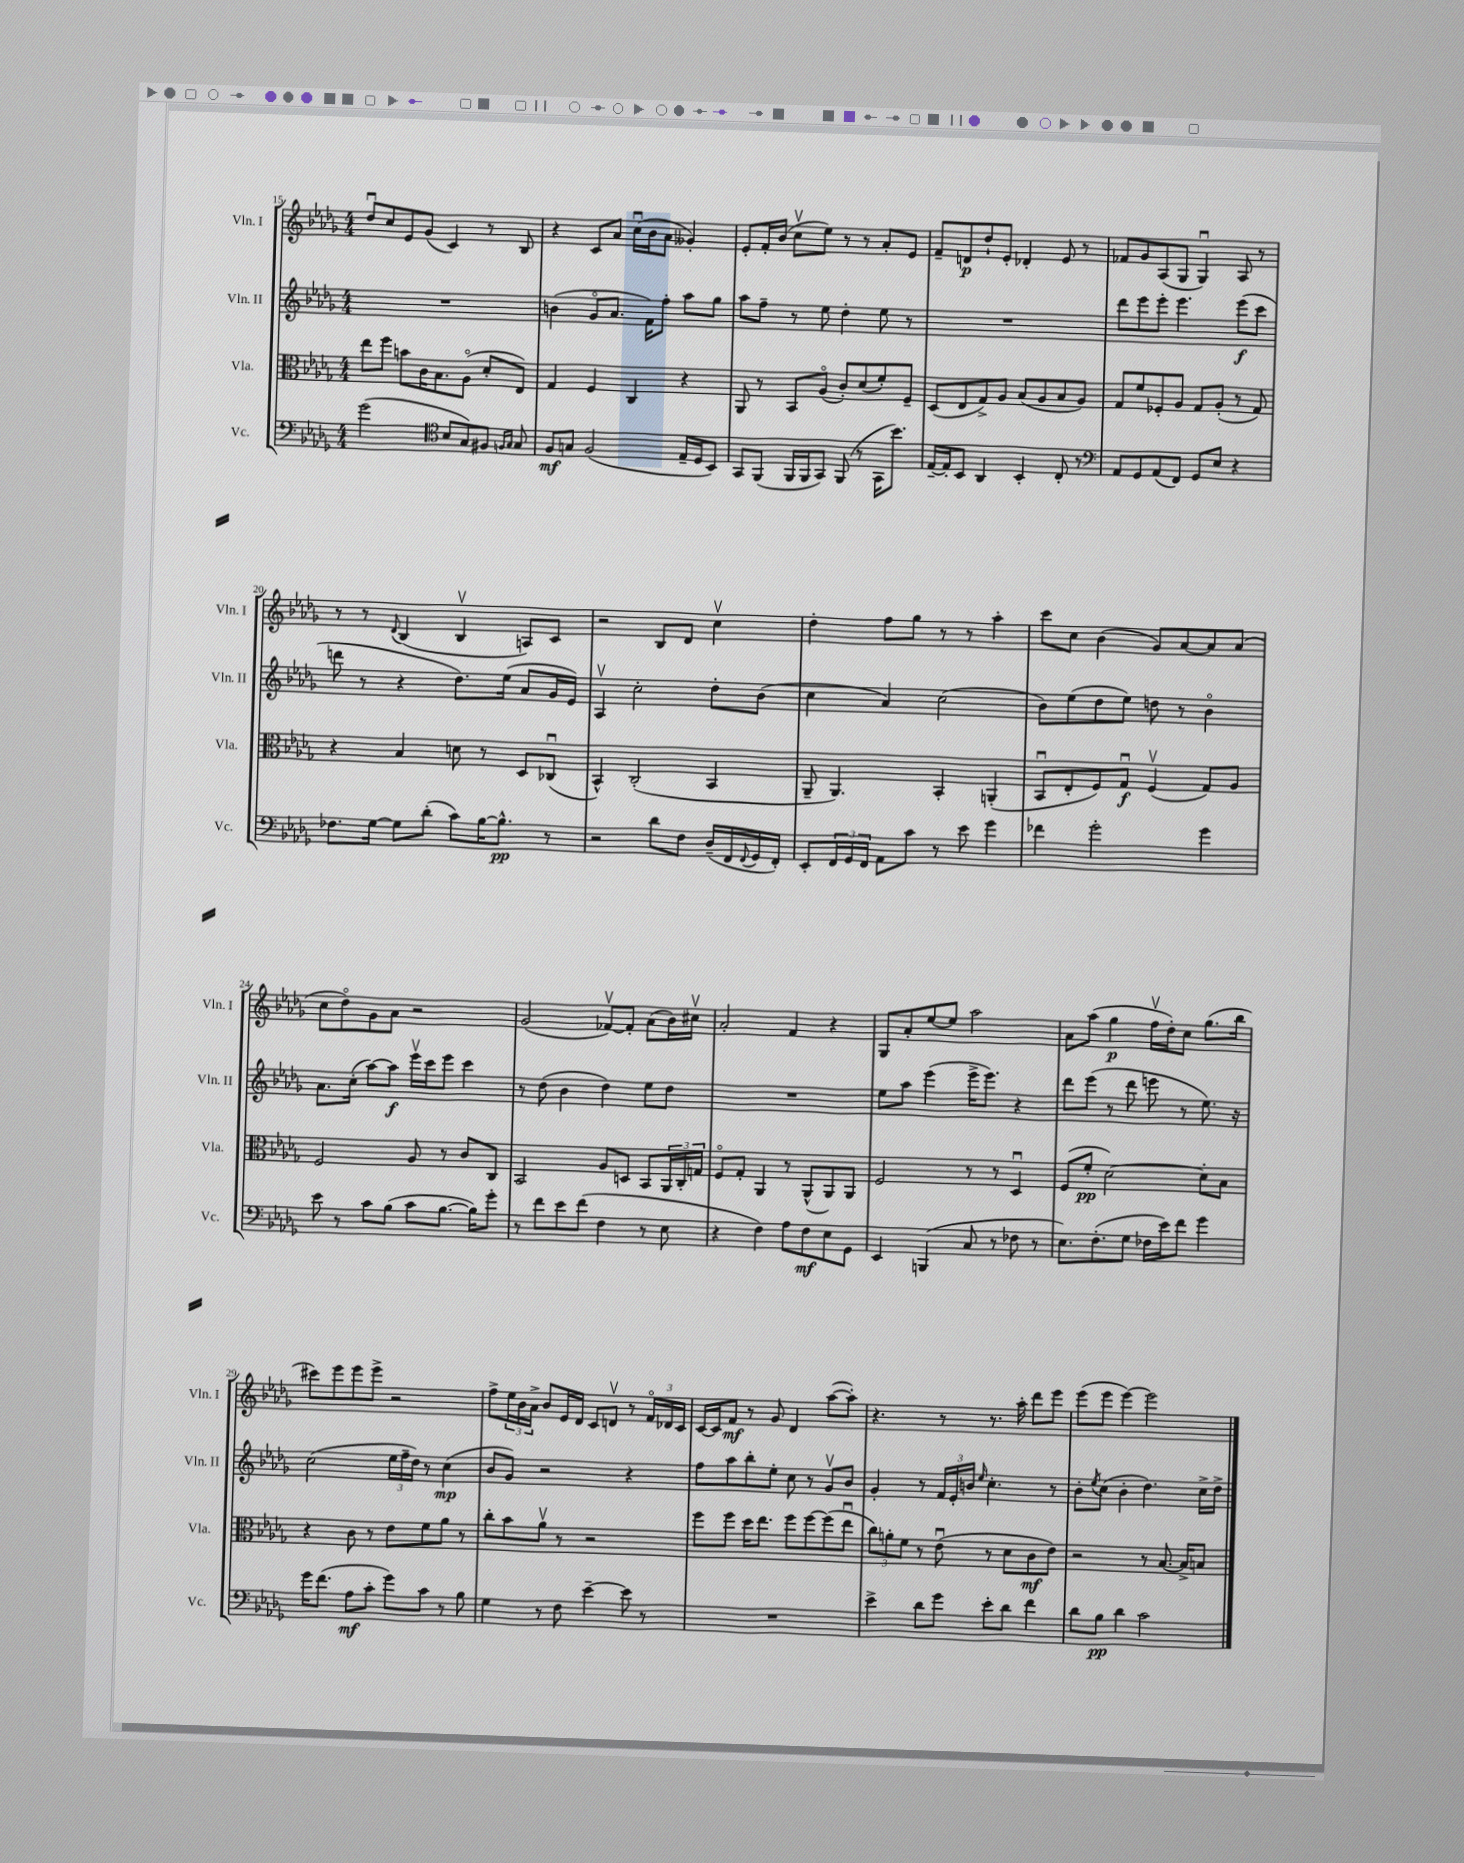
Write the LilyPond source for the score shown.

<<
\new StaffGroup <<
\new Staff = "s0" \with { instrumentName = "Vln. I" shortInstrumentName = "Vln. I" } {
    \clef treble \key des \major \numericTimeSignature \time 4/4
    des''8\downbow c''8 ees'8 ges'8( c'4) r8 bes8 |
    r4 c'8 aes'8 c''16\downbow( bes'16 aes'8 geses'4-.) |
    ees'8-. f'16-. bes'16( c''8\upbow ees''8) r8 r8 aes'8-. ees'8 |
    f'8-- d'8\p des''8-! ees'8-. des'4-. ees'8 r8 |
    fes'8 ges'8 aes8( ges8 ges4\downbow) aes8 r8 |
    r8 r8 \appoggiatura { des'8 } bes4( bes4\upbow a8) c'8 |
    r2 bes8 des'8 c''4\upbow |
    des''4-. f''8 ges''8 r8 r8 aes''4-. |
    c'''8 c''8 bes'4( ges'8) aes'8~ aes'8 aes'8( |
    c''8 des''8\flageolet) ges'8 aes'8 r2 |
    ges'2( fes'8~\upbow) fes'8-. aes'8( bes'16) cis''16\upbow |
    aes'2-. f'4 r4 |
    ges8 aes'8-. ees''8~ ees''8 aes''2 |
    aes'8 aes''8( ges''4\p f''16\upbow des''16-.) c''8 ges''8.( bes''16 |
    cis'''8) ees'''8 ees'''8 ees'''8-> r2 |
    f''8-> \tuplet 3/2 { ees''16 bes'16 aes'16-> } bes'8 ees'16 des'16 c'8 d'8\upbow r8 \tuplet 3/2 { f'16\flageolet des'16 c'16 } |
    c'16~ c'16 f'8\mf r8 ges'8 des'4 aes''8~( aes''8-.) |
    r4. r8 r8. aes''16-. des'''8 ees'''8 |
    ees'''8( ees'''8 ees'''4~) ees'''2 \bar "|." |
}
\new Staff = "s1" \with { instrumentName = "Vln. II" shortInstrumentName = "Vln. II" } {
    \clef treble \key des \major \numericTimeSignature \time 4/4
    R1 |
    b'4( ges'8\flageolet aes'8. f'16) f''8-. aes''8 ges''8 |
    aes''8 f''8-- r8 ees''8 des''4-. ees''8 r8 |
    R1 |
    des'''8 ees'''8 ees'''8-. ees'''4. ees'''8\f( c'''8 |
    d'''8 r8 r4 des''8.) ees''16( aes'8 ges'16 ees'16) |
    aes4\upbow c''2-. des''8-. bes'8( |
    c''4 aes'4) c''2( |
    bes'8) ees''8( des''8 ees''8) d''8 r8 bes'4\flageolet |
    aes'8. c''16-.( aes''8~) aes''8\f ees'''16\upbow c'''16 ees'''8 c'''4 |
    r8 des''8( bes'4 des''4) ees''8 des''8 |
    R1 |
    ees''8 aes''8 ees'''4( ees'''16-> ees'''8.) r4 |
    des'''8 ees'''8( r8 des'''8 e'''8 r8 ees''8.) r16 |
    c''2( \tuplet 3/2 { ees''16 f''16-- des''16) } r8 c''4\mp( |
    bes'8 ges'8) r2 r4 |
    f''8 aes''8 bes''8-. ees''8-. c''8 r8 ges'8\upbow bes'8 |
    ges'4-. r8 \tuplet 3/2 { f'16 ees'16-. b'16 } \grace { ees''16 } c''4.-. r8 |
    bes'8-. \acciaccatura { ees''8 } c''8( bes'4-. des''4.) c''16-> des''16-> \bar "|." |
}
\new Staff = "s2" \with { instrumentName = "Vla." shortInstrumentName = "Vla." } {
    \clef alto \key des \major \numericTimeSignature \time 4/4
    ees''8 f''8 b'8 c'16 bes8. aes8\flageolet( des'8-. ees8) |
    ges4 f4 c4 r4 |
    aes,8 r8 bes,8 aes8\flageolet( c'8-.) des'8( f'8-.) f8-- |
    des8( ees8 ges8->) aes8 bes8( aes8 bes8 aes8) |
    ges8 f'8 fes8-. aes8 ges8 aes8-.( r8 ges8) |
    r4 bes4 d'8 r8 des8 ces8\downbow( |
    bes,4-^) c2-.( bes,4 |
    aes,8-- aes,4.) bes,4-. a,4-.( |
    bes,8\downbow ees8-. f8) ges8\downbow\f f4\upbow( ges8) aes8 |
    f2 aes8 r8 c'8 c8 |
    bes,2 aes8 d8 bes,8 \tuplet 3/2 { aes,16 c16-. g16 } |
    f8\flageolet ges8-. aes,4 r8 aes,8-^( aes,8) aes,8 |
    f2 r8 r8 des4\downbow |
    f8( f'8-.\pp des'2~) des'8-. bes8 |
    r4 c'8 r8 ees'8 f'8 aes'8 r8 |
    c''8-. bes'8 aes'8\upbow r8 r2 |
    f''8 f''8 des''16 ees''8. f''8 f''8~ f''8( ees''8\downbow |
    \tuplet 3/2 { c''8) a'8-. f'8 } r8 ees'8\downbow( r8 des'8 c'8\mf ees'8) |
    r2 r8 bes8.~ bes16-> b8 \bar "|." |
}
\new Staff = "s3" \with { instrumentName = "Vc." shortInstrumentName = "Vc." } {
    \clef bass \key des \major \numericTimeSignature \time 4/4
    ges'2( \clef tenor bes8 ges8) fis8 \grace { f16 ges16 } ges8 |
    f8\mf g8 f2( ees16-- des16 bes,8) |
    ges,8 f,8( f,16 f,16 ges,8) f,8( r8 ges,16 bes'8.) |
    ees16~-- ees16-. bes,8 aes,4 bes,4-. c8-. r8 |
    \clef bass aes,8 ges,8 aes,8( f,8) ges,8 ees8 r4 |
    fes8. ges16~ ges8 des'8-.( c'8) bes16~ bes8.-^\pp r8 |
    r2 des'8 f8 des16--( f,16 \appoggiatura { f,8 } ges,16 f,16-.) |
    ees,8-. \tuplet 3/2 { f,16 ges,16 f,16 } aes,8 c'8 r8 ees'8 ges'4 |
    fes'4 ges'2-. ges'4 |
    ees'8 r8 c'8 bes8( c'8 bes8.~ bes16) ges'8-. |
    r8 f'8 ees'8 f'8( f4 r8 ees8 |
    r4 f4) aes8 f8\mf ees8 ges,8 |
    ees,4 b,,4( c8 r8 fes8 r8 |
    ees8.) f8.-.( ges8 fes16 ees'16) f'8 ges'4 |
    ges'16 f'8.( aes8\mf c'8-. ges'8) c'8 r8 bes8 |
    ges4 r8 f8 ees'4~-- ees'8 r8 |
    R1 |
    ees'4-> des'8 ges'8 ees'8-. des'8 f'4 |
    des'8 bes8\pp des'4 c'2 \bar "|." |
}
>>
>>
\layout { \context { \Score currentBarNumber = #15 } }
